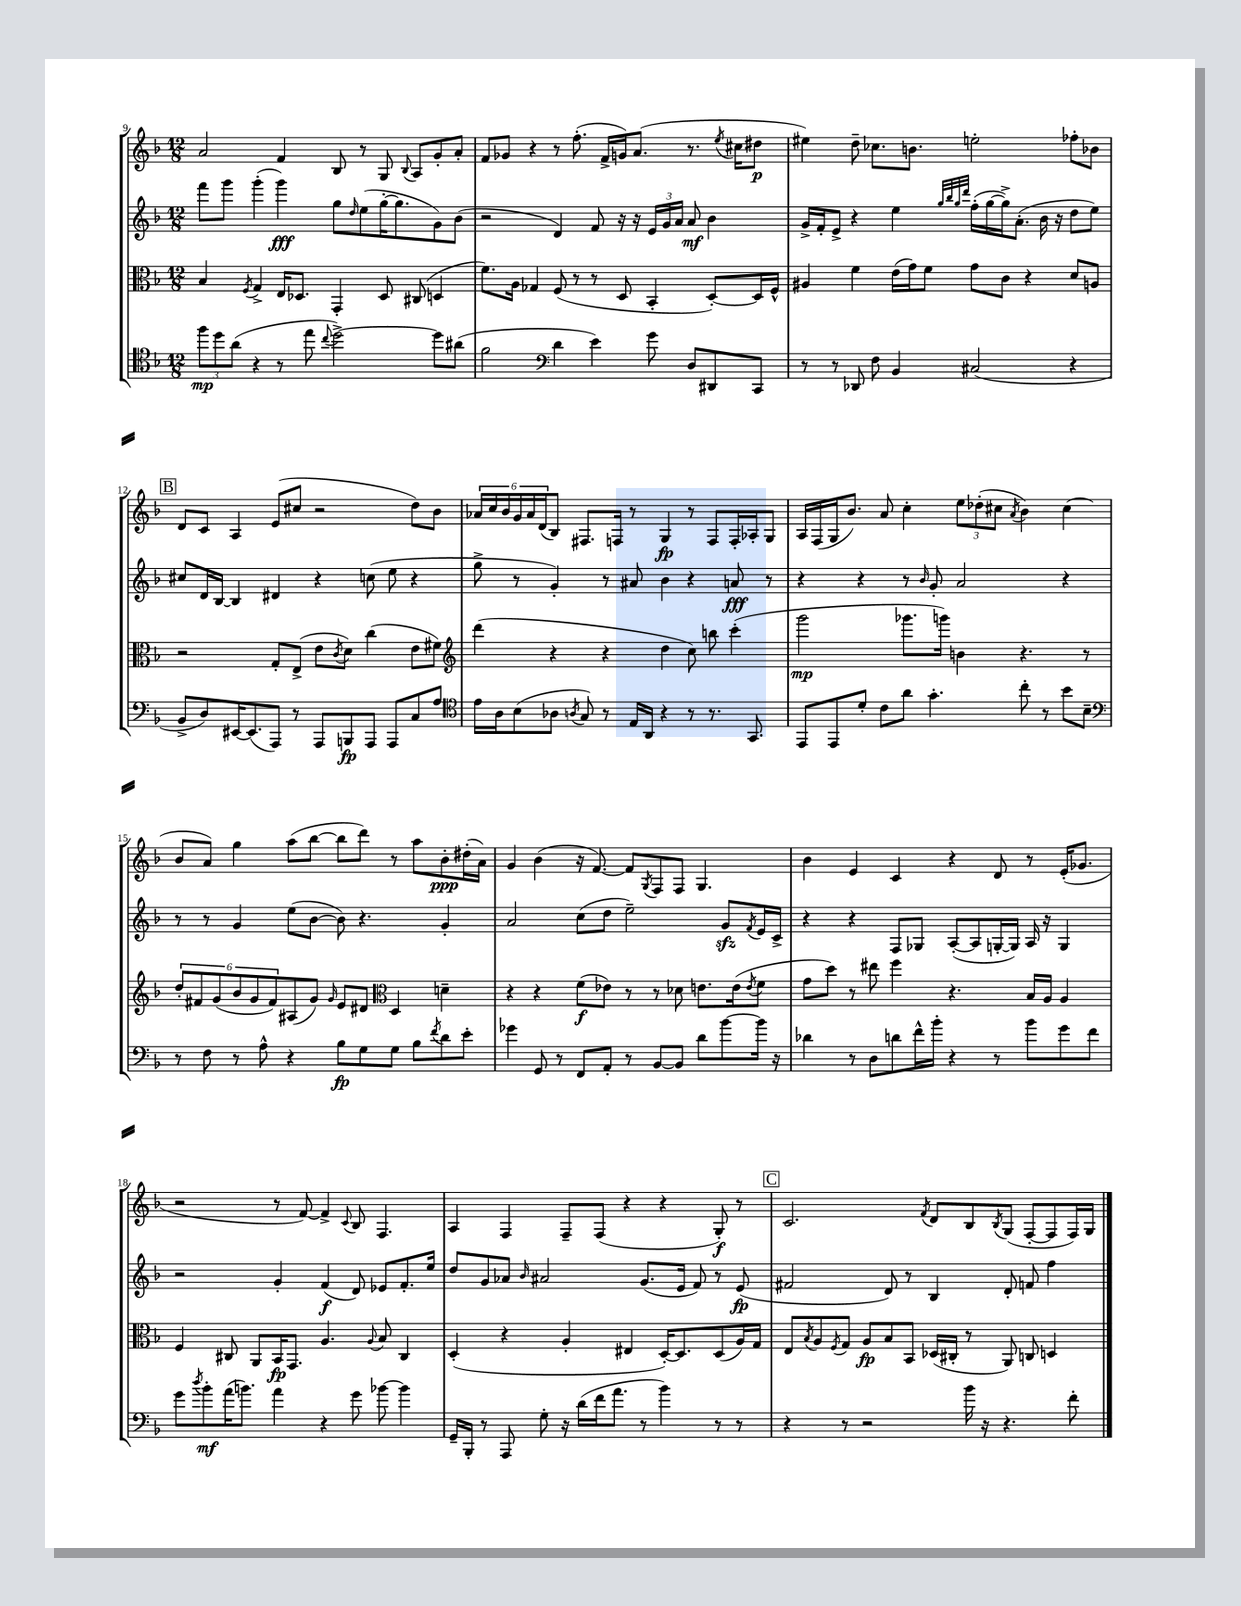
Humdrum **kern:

**kern	**kern	**kern	**kern
*staff4	*staff3	*staff2	*staff1
*clefC4	*clefC3	*clefG2	*clefG2
*k[b-]	*k[b-]	*k[b-]	*k[b-]
*M12/8	*M12/8	*M12/8	*M12/8
12ff\L	4B-/	8fff\L	2a/
12dd\	.	.	.
.	.	8ggg\J	.
(12a\J	.	.	.
.	8qF/	.	.
4r	4G^/	(4ggg'\	.
8r	16E/LK	4ggg\)	4f/
.	8.D-/J	.	.
8ee\	.	.	.
8qqcc/	.	.	.
[2dd^\)	4GG'/	8gg\L	8B-/
.	.	16qqdd/	.
.	.	(8ee\	8r
.	8D-/	[16gg'\K	8G/
.	.	8.gg\]	.
.	.	.	8qqB-/
.	(8C#/	.	8A/L
8dd\]L	4D/	8g\)	8g'/
(8a#\J	.	(8b-\J	8a'/J
=	=	=	=
2f\	8.f\L)	2r	8f/L
.	.	.	8g-/J
.	16A\Jk	.	.
.	4G-/	.	4r
*clefF4	*	*	*
4d\	(8F/	4d/)	8r
.	8r	.	(8.ff'\
4e\)	8r	8f/	.
.	.	.	16f^/LL
.	8D/	16r	16g/J)
.	.	16r	(8.a/J
8g\	4BB-'/	24e/LL	.
.	.	24g/	.
.	.	24a/JJ	.
8D/L	.	8a/	8.r
8DD#/	[8D'/L)	4b-\	.
.	.	.	8qee/
.	.	.	16cc#\LK
8CC/J	16D/]L	.	8dd#\J
.	16F^^/JJ	.	.
=	=	=	=
8r	4A#/	16g^/LL	4ee#\)
.	.	16f'/J	.
8r	.	8e^/J	.
8DD-/	4f\	4r	8dd~\
8F\	.	.	8.cc-\L
4BB-/	(16e\LL	4ee\	.
.	16g\J)	.	8.b\J
.	8f\J	.	.
.	.	32qqgg/LLL	.
.	.	32qqbb-/	.
.	.	32qqgg/	.
.	.	32qqddd/JJJ	.
(2C#/	8g\L	(16ff'\LL	2ee'\
.	.	[16gg\	.
.	8c\J	16gg^\]J)	.
.	.	(8.a'\J	.
.	4r	.	.
.	.	16b-\	.
.	.	16r	.
4r	8d/L	8dd\L	8ff-'\L
.	8A/J	8ee\J)	8b-\J
=	=	=	=
8BB-^/L	2r	8cc#/L	8d/L
8D/)	.	16d/L	8c/J
.	.	[16B-/JJ	.
[16EE#/K	.	4B-/]	4A/
(8.EE#/]	.	.	.
8AAA/J)	8G'/L	4d#/	(8e/L
8r	(8E^/J	.	8cc#/J
8AAA/L	8e\L	4r	2r
.	8qc/	.	.
8BBB/	8d\J)	.	.
8AAA/J	(4cc\	(8cc\	.
8AAA/L	.	8ee\	.
8C/	8e\L	4r	8dd\L)
8A/J	8f#\J)	.	8b-\J
=	=	=	=
*clefC4	*clefG2	*	*
16e\LL	(4ddd\	8gg^\	24a-/LL
.	.	.	24cc/
16A\J	.	.	.
.	.	.	24b-/
(8B-\	.	8r	24g/
.	.	.	24a-/
.	.	.	(24d/J
8A-\J	4r	4g'/)	8B-/J)
8qA/	.	.	.
8G/)	.	.	8.F#/L
8r	4r	8r	.
.	.	.	16F/Jk
16E/LL	.	8a#/	8r
16AA/JJ	.	.	.
4r	4dd\	4b-\	4G/
8r	8cc\)	4r	8r
8.r	8bb\	.	8F/L
.	(4ccc'\	8a/	16F'/L
8.GG/	.	.	16A-'/J
.	.	8r	8G/J
=	=	=	=
8EE/L	2ggg\	4r	16A/LL
.	.	.	(16F/
8EE/	.	.	16G/J
.	.	.	8.b-/J)
8d'/J	.	4r	.
8c\L	.	.	8a/
8a\J	8.ggg-\L	8r	4cc'\
.	.	16qqb-/	.
4.g'\	.	8g'/	.
.	16ggg\Jk)	.	.
.	4b\	2a/	12ee\L
.	.	.	(12dd-'\
.	.	.	12cc#\J
.	.	.	8qa/
8cc'\	4.r	.	4b-\)
8r	.	.	.
8b-\L	.	4r	(4cc#\
8B-~\J	8r	.	.
=	=	=	=
*clefF4	*	*	*
8r	12dd'/L	8r	8b-/L
.	12f#/	.	.
8F\	.	8r	8a/J)
.	(12g/	.	.
8r	12b-/	4g/	4gg\
.	12g/	.	.
8A^^\	.	.	.
.	12f#/)	.	.
4r	(8A#/	(8ee\L	(8aa\L
.	8g/J)	[8b-\J	[8bb-\J
.	16qqg/	.	.
8B-\L	8e/L	8b-\])	8bb-\]L
8G\	8d#/J	4.r	8ddd\J)
*	*clefC3	*	*
8G\J	4D/	.	8r
8B-\L	.	.	8aa\L
8qf/	.	.	.
8d\	4d~\	4g'/	8b-'\
8e'\J	.	.	(16dd#'\L
.	.	.	16a\JJ)
=	=	=	=
4g-\	4r	2a/	4g/
8GG/	4r	.	(4b-\
8r	.	.	.
8FF/L	(8f\L	(8cc\L	16r
.	.	.	[8.f/)
8AA'/J	8e-\J)	8dd\J	.
8r	8r	2ee~\)	8f/]L
.	.	.	8qG/
[8BB-/L	8r	.	8F/
8BB-/]J	8d-\	.	8F/J
8d\L	8.e\L	.	4.G/
[8b-\	.	8g/L	.
.	(16e\k	.	.
.	8qe/	8qf/	.
16b-\]Jk	8f\J	16e/L	.
16r	.	16c^/JJ	.
=	=	=	=
4d-\	8g\L	4r	4b-\
.	8dd\J)	.	.
8r	8r	4r	4e/
8D\L	8ee#\	.	.
8d\	4ff\	8F/L	4c/
16f^^\L	.	8G-/J	.
16b-'\JJ	.	.	.
4r	4.r	([8A'/L	4r
.	.	8A/]	.
8r	.	[16G'/L	8d/
.	.	16G/]JJ)	.
8b-\L	16B-/LL	16A/	8r
.	16A/JJ	16r	.
8g\	4A/	4G/	(16e'/LK
.	.	.	8.g-/J
8f\J	.	.	.
=	=	=	=
8g\L	4F/	2r	2r
8qdd/	.	.	.
8b-'\	.	.	.
(16a\K	8C#/	.	.
8.b\J)	.	.	.
.	8AA/L	.	.
4a\	16BB-/K	4g'/	8r
.	8.GG/J	.	.
.	.	.	[8f/)
4r	4.A/	(4f/	4f^/]
.	.	.	8qqc/
8g\	.	8d/)	8B-/
.	8qqA/	.	.
[8b-\	8B-/	8e-/L	4.F/
4b-\]	4C#/	8.f'/	.
.	.	16ee/Jk	.
=	=	=	=
16GG~/LL	(4D'/	8dd/L	4A/
16BBB-'/JJ	.	.	.
8r	.	8g/	.
8AAA/	4r	8a-/J	4F/
.	.	16qqb-/	.
8G'\	.	2a#/	.
16r	4A'/	.	8F~/L
(16d\LL	.	.	.
16f\J	.	.	(8F/J
8.a\J	.	.	.
.	4E#/	.	4r
8r	.	(8.g/L	.
4b-\)	[16D'/LK)	.	4r
.	8.D/]	16e/Jk	.
.	.	8f/)	.
8r	(8D/	8r	8G'/)
8r	16A/L)	(8e/	8r
.	16G/JJ	.	.
=	=	=	=
4r	8E/L	2f#/	2.c/
.	8qB-/	.	.
.	8A/	.	.
.	8qF/	.	.
8r	8G/J	.	.
2r	8A/L	.	.
.	8B-/	8d/)	.
.	8BB-/J	8r	.
.	.	.	8qf/
.	(16D-/LL	4B-/	8d/L
.	16C#'/JJ	.	.
16b-\	8r	.	8B-/
16r	.	.	.
.	.	.	8qB-/
4.r	8AA/)	8d'/	(8G/J
.	8C/	8f/	[8F'/L
.	4D/	4ff\	8F/]
8f'\	.	.	16F/L)
.	.	.	16G/JJ
==	==	==	==
*-	*-	*-	*-
